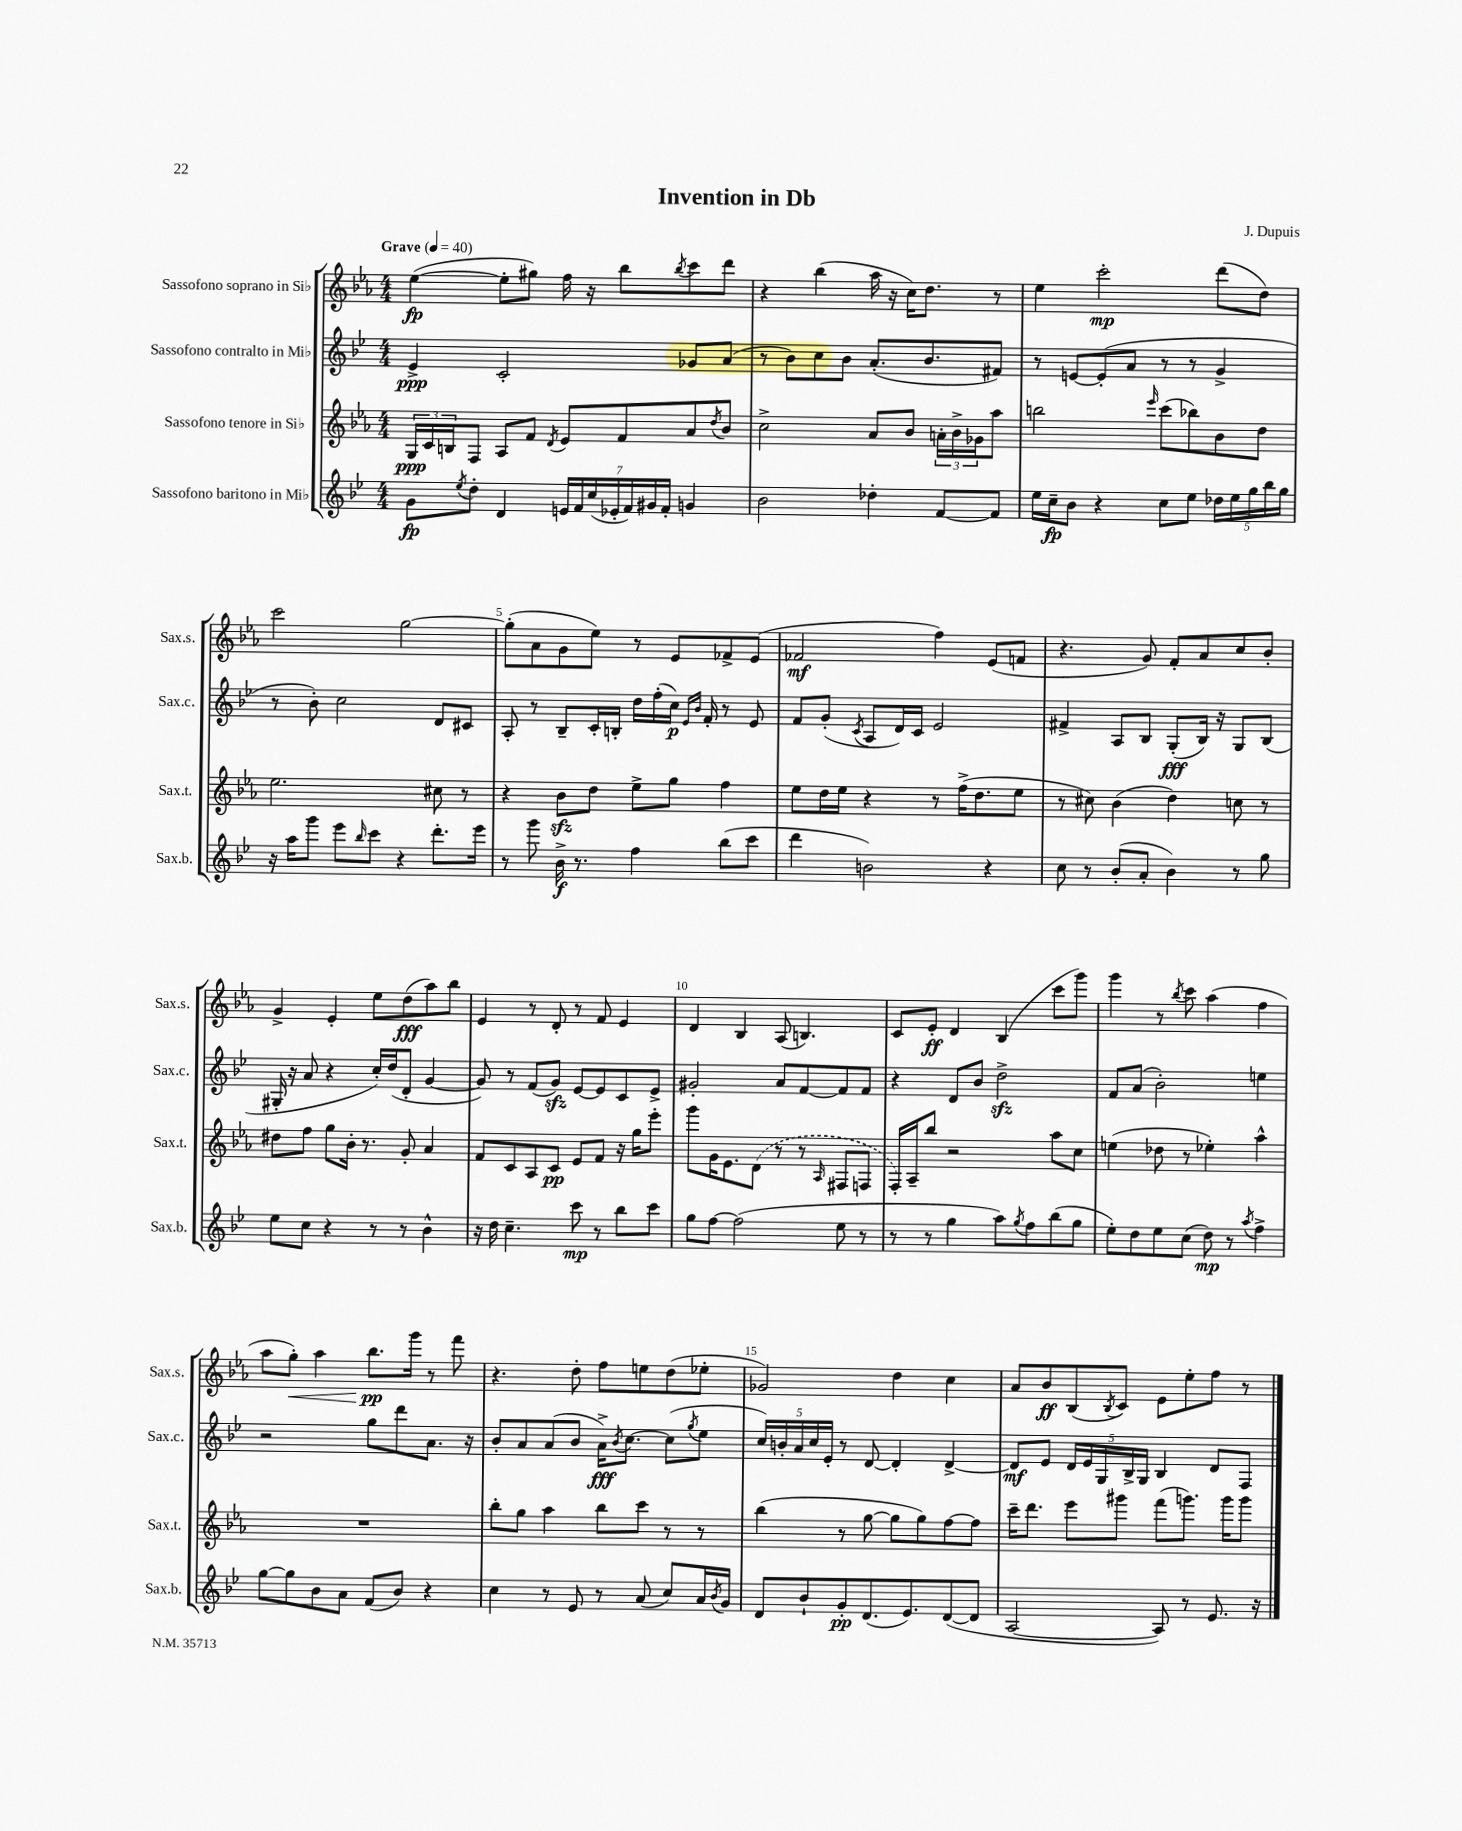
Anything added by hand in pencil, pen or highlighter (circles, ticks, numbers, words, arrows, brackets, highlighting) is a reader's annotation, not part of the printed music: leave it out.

**kern	**kern	**kern	**kern
*staff4	*staff3	*staff2	*staff1
*clefG2	*clefG2	*clefG2	*clefG2
*k[b-e-]	*k[b-e-a-]	*k[b-e-]	*k[b-e-a-]
*M4/4	*M4/4	*M4/4	*M4/4
*MM40	*MM40	*MM40	*MM40
8g\L	24G/LL	4e-^/	([4ee-\
.	24c/	.	.
.	24B/J	.	.
8qee-/	.	.	.
8dd'\J	8F/J	.	.
4d/	8A-/L	2c'/	8ee-'\]L
.	8f/J	.	8gg#\J)
.	8qd/	.	.
28e/LL	8e-/L	.	16ff\
28f/	.	.	.
.	.	.	16r
(28cc/	.	.	.
28e-'/	.	.	.
.	8f/	.	8bb-\L
28f/)	.	.	.
28g#/	.	.	.
28f'/JJ	.	.	.
.	.	.	8qbb-/
4g/	8a-/	8g-/L	8ccc\
.	8qdd/	.	.
.	8b-/J	(8a/J	8ddd\J
=	=	=	=
2b-\	2cc^\	8r	4r
.	.	8b-\L)	.
.	.	8cc\	(4bb-\
.	.	8b-\J	.
4dd-'\	8a-/L	(8.a'/L	16aa-\
.	.	.	16r
.	8b-/J	.	16cc\LK)
.	.	8.b-/	8.dd\J
[8f/L	24a'\LL	.	.
.	24b-^\	.	.
.	24g-\J	.	.
8f/]J	8aa-\J	8f#/J)	8r
=	=	=	=
16ee-\LL	2bb\	8r	4ee-\
16cc~\J	.	.	.
8b-\J	.	[8e/L	.
4r	.	(8e'/]	2ccc'\
.	.	8a/J	.
.	16qqeee-/	.	.
8cc\L	(8ccc\L	8r	.
8ee-\J	8bb-\)	8r	.
20dd-\LL	8b-\	4g^/	(8ddd\L
20ee-\	.	.	.
20gg\	.	.	.
.	8dd\J	.	8dd\J)
20bb-\	.	.	.
20gg\JJ	.	.	.
=	=	=	=
16r	2.ee-\	8r	2ccc\
16aa\LK	.	.	.
8ggg\J	.	8b-'\)	.
8eee-\L	.	2cc\	.
16qqbb-/	.	.	.
8ccc\J	.	.	.
4r	.	.	[2gg\
8.ddd'\L	8cc#\	8d/L	.
.	8r	8c#/J	.
16eee-\Jk	.	.	.
=	=	=	=
8r	4r	8A'/	(8gg'\]L
8ggg\	.	8r	8a-\
16b-^\	8b-\L	8B-~/L	8g\
8.r	.	.	.
.	8dd\J	16c'/L	8ee-\J)
.	.	16B'/JJ	.
4ff\	8ee-^\L	16dd\LL	8r
.	.	(16ff'\	.
.	8gg\J	16cc\JJ)	8e-/L
.	.	16qqe-/LL	.
.	.	16qqb-/JJ	.
.	.	16f'/	.
(8bb-\L	4ff\	8r	8f-^/
8ccc\J	.	8e-/	(8e-/J
=	=	=	=
4ddd\	8ee-\L	8f/L	2f-/
.	16dd\L	(8g'/J	.
.	16ee-\JJ	.	.
.	.	8qc/	.
2b\)	4r	8A/L	.
.	.	16d/L)	.
.	.	16c/JJ	.
.	8r	2e-/	4ff\)
.	(16ff^\LK	.	.
.	8.dd\	.	.
4r	.	.	(8e-/L
.	8ee-\J	.	8f/J
=	=	=	=
8cc\	8r	4f#^/	4.r
8r	8cc#\)	.	.
(8b-'/L	(4b-\	8A/L	.
8a'/J	.	8B-/J	8g/)
4b-\)	4dd\)	(8G'/L	8f'/L
.	.	16B-/Jk)	8a-/
.	.	16r	.
8r	8cc\	8G/L	8cc/
8gg\	8r	(8B-/J	8b-'/J
=	=	=	=
8ee-\L	8dd#\L	16G#'/	4g^/
.	.	16r	.
8cc\J	8ff\J	8a/	.
4r	8gg\L	4r	4e-'/
.	16b-'\Jk	.	.
.	8.r	.	.
8r	.	16cc'/LL)	8ee-\L
.	.	(16dd/J	.
8r	8g'/	8d'/J	(8dd\
4b-^^\	4a-/	[4g/	8aa-\)
.	.	.	8bb-\J
=	=	=	=
16r	8f/L	8g/])	4e-/
16dd\	.	.	.
4.cc~\	8c/	8r	.
.	8A-/	(8f/L	8r
.	8c/J	8g/J)	8d'/
8ccc\	8e-/L	[8e-/L	8r
8r	8f/J	8e-/]	8f/
8bb-\L	16r	8c/	4e-/
.	16gg\LK	.	.
8ccc\J	8eee-'\J	8e-^/J	.
=	=	=	=
8gg\L	8ggg\L	2g#'/	4d/
[8ff\J	16g\K	.	.
.	8.e-\	.	.
(2ff\]	.	.	4B-/
.	(8d\J	.	.
.	8r	8a/L	(8A-/
.	8r	[8f/	4.B/)
.	16qqA-/	.	.
8ee-\	8F#/L	8f/]	.
8r	8F/J	8f/J	.
=	=	=	=
8r	16F'/LL)	4r	8c/L
.	16A-~/J	.	.
8r	8bb-/J	.	8e-'/J
4gg\	2r	8d/L	4d/
.	.	8b-/J	.
8aa\L)	.	2dd^\	(4B-/
8qgg/	.	.	.
8ff\	.	.	.
(8bb-\	8aa-\L	.	8ccc\L
8gg\J	8cc\J	.	8ggg\J)
=	=	=	=
8ee-'\L)	(4ee\	8f/L	4ggg\
8dd\	.	(8a/J	.
8ee-\	8dd-\	2b-'\)	8r
.	.	.	8qbb-/
(8cc\J	8r	.	8ccc\
8dd\)	4ee-'\)	.	(4aa-\
8r	.	.	.
8qaa/	.	.	.
4ff^\	4aa-^^\	4ee\	4ff\
=	=	=	=
[8gg\L	1r	2r	8aa-\L
8gg\]	.	.	8gg'\J)
8b-\	.	.	4aa-\
8a\J	.	.	.
(8f/L	.	8gg\L	8.bb-\L
8b-/J)	.	8ddd\	.
.	.	.	16ggg\Jk
4r	.	8.a\J	8r
.	.	.	8fff\
.	.	16r	.
=	=	=	=
4cc\	8bb-'\L	8b-'/L	4.r
.	8gg\J	8a/	.
8r	4aa-\	(8a/	.
8e-/	.	8b-/J	8dd'\
8r	8bb-\L	16a^\LK)	8ff\L
.	.	8qb-/	.
.	.	[8.cc\J	.
(8a/	8ccc\J	.	8ee\
8cc/L)	8r	(8cc\]L	(8dd\
.	.	8qgg/	.
16a/L	8r	8ee-\J	8ee-'\J
8qb-/	.	.	.
16g/JJ	.	.	.
=	=	=	=
8d/L	(4bb-\	20cc/LL)	2g-/)
.	.	20b'/	.
.	.	20a/	.
8b-`/	.	.	.
.	.	20cc/	.
.	.	20e-'/JJ	.
8g'/	8r	8r	.
(8.d/	[8gg\	[8d/	.
.	8gg\]L	4d'/]	4dd\
8.e-/)	.	.	.
.	8gg\)	.	.
([8d/	[8ff\	[4d^/	4cc\
8d/]J	8ff\]J	.	.
=	=	=	=
[2A/	16ccc~\LK	8d/]L	8a-/L
.	8.ddd\J	.	.
.	.	8e-/J	8b-/
.	8eee-\L	20d/LL	(8B-/
.	.	20e-/	.
.	.	20G/	.
.	.	.	8qB-/
.	8ggg#\J	.	8c/J)
.	.	20B-^/	.
.	.	20G/JJ	.
8A/])	(8fff\L	4B-/	8e-\L
8r	8.ggg\J)	.	8ee-'\
8.e-/	.	8d/L	8ff\J
.	16ggg\LK	.	.
.	8ggg\J	8F/J	8r
16r	.	.	.
==	==	==	==
*-	*-	*-	*-
